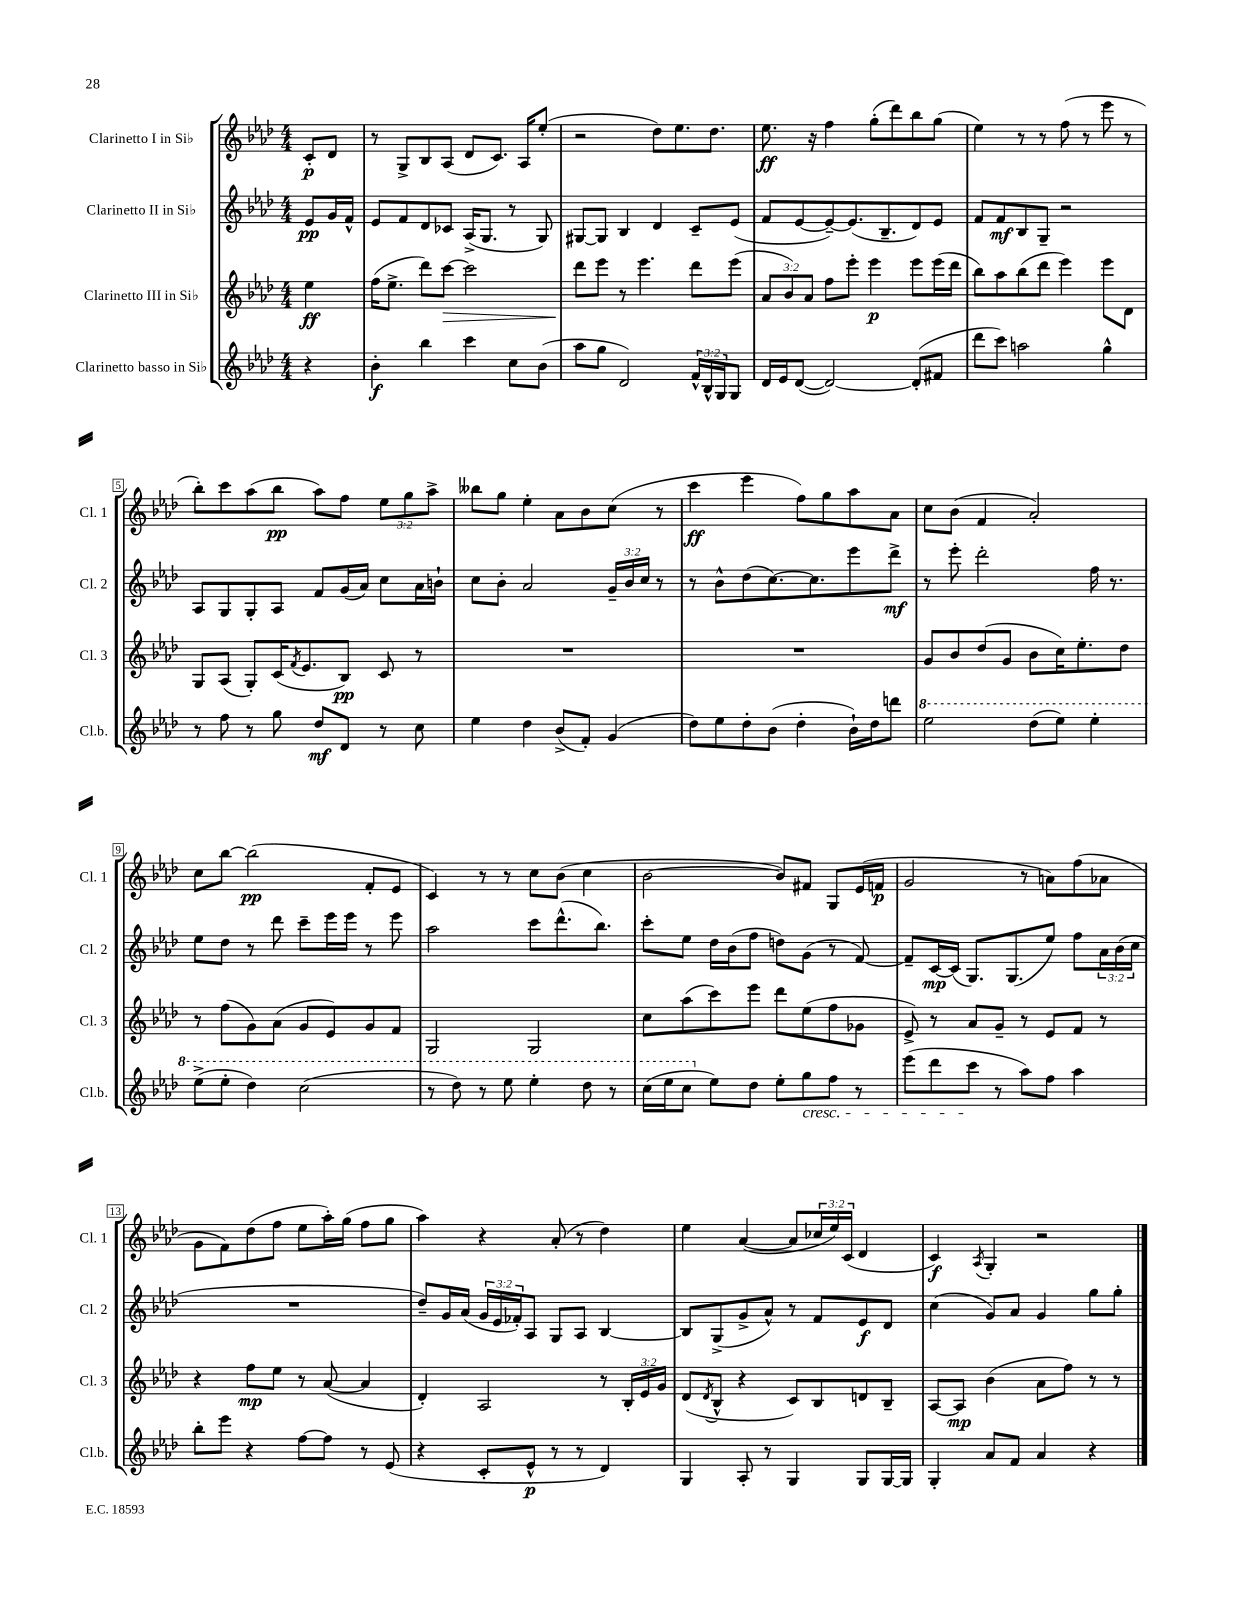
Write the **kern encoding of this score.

**kern	**dynam	**kern	**dynam	**kern	**dynam	**kern	**dynam
*part4	*part4	*part3	*part3	*part2	*part2	*part1	*part1
*staff4	*staff4	*staff3	*staff3	*staff2	*staff2	*staff1	*staff1
*I"Clarinetto basso in Si♭	*	*I"Clarinetto III in Si♭	*	*I"Clarinetto II in Si♭	*	*I"Clarinetto I in Si♭	*
*I'Cl.b.	*	*I'Cl. 3	*	*I'Cl. 2	*	*I'Cl. 1	*
*clefG2	*	*clefG2	*	*clefG2	*	*clefG2	*
*k[b-e-a-d-]	*	*k[b-e-a-d-]	*	*k[b-e-a-d-]	*	*k[b-e-a-d-]	*
*M4/4	*	*M4/4	*	*M4/4	*	*M4/4	*
=	=	=	=	=	=	=	=
4r	.	4ee-\	ff	8e-/L	pp	8c'/L	p
.	.	.	.	16g/L	.	8d-/J	.
.	.	.	.	16f^^/JJ	.	.	.
=1	=1	=1	=1	=1	=1	=1	=1
4b-'\	f	(16ff\KL	.	8e-/L	.	8r	.
.	.	8.ee-^\J	.	.	.	.	.
.	.	.	.	8f/	.	8G^/L	.
4bb-\	.	8ddd-\L)	.	8d-/	.	8B-/	.
!	!	!	!LO:HP:b	!	!	!	!
.	.	[8ccc\J	>	8c-X/J	.	(8A-/J	.
4ccc\	.	2ccc\]	.	(16A-^/KL	.	8d-/L	.
.	.	.	.	8.G/J	.	.	.
.	.	.	.	.	.	8.c/J)	.
8cc\L	.	.	.	8r	.	.	.
.	.	.	.	.	.	16A-/KL	.
(8b-\J	.	.	.	8G/)	.	(8ee-'/J	.
=2	=2	=2	=2	=2	=2	=2	=2
8aa-\L	.	8ddd-\L	.	[8G#X/L	.	2r	.
8gg\J	.	8eee-\J	]	8G#/J]	.	.	.
2d-/)	.	8r	.	4B-/	.	.	.
.	.	4.eee-\	.	.	.	.	.
.	.	.	.	4d-/	.	8dd-\L)	.
.	.	.	.	.	.	8.ee-\	.
24f^^/LL	.	8ddd-\L	.	8c~/L	.	.	.
24B-^^/	.	.	.	.	.	.	.
.	.	.	.	.	.	8.dd-\J	.
24G/J	.	.	.	.	.	.	.
8G/J	.	(8eee-\J	.	(8e-/J	.	.	.
=3	=3	=3	=3	=3	=3	=3	=3
16d-/LL	.	12a-/L	.	8f/L	.	8.ee-\	ff
16e-/J	.	.	.	.	.	.	.
.	.	12b-/)	.	.	.	.	.
([8d-/J	.	.	.	[8e-/	.	.	.
.	.	12a-/J	.	.	.	.	.
.	.	.	.	.	.	16r	.
2d-/_)	.	8ff\L	.	8e-~/_)	.	4ff\	.
.	.	8eee-'\J	.	(8.e-/]	.	.	.
.	.	4eee-\	p	.	.	(8gg'\L	.
.	.	.	.	8.B-~/	.	.	.
.	.	.	.	.	.	8ddd-\)	.
(8d-'/L]	.	8eee-\L	.	8d-/)	.	8bb-\	.
8f#X/J	.	(16eee-\L	.	8e-/J	.	(8gg\J	.
.	.	16ddd-\JJ	.	.	.	.	.
=4	=4	=4	=4	=4	=4	=4	=4
8ddd-\L	.	8bb-\L)	.	8f/L	.	4ee-\)	.
8ccc\J)	.	8aa-\	.	8f/	mf	.	.
2aan\	.	(8bb-\	.	8B-/	.	8r	.
.	.	8ddd-\J	.	8G~/J	.	8r	.
.	.	4eee-\)	.	2r	.	(8ff\	.
.	.	.	.	.	.	8r	.
4gg^^\	.	8eee-\L	.	.	.	8eee-\	.
.	.	8d-\J	.	.	.	8r	.
!!LO:LB:g=z
=5	=5	=5	=5	=5	=5	=5	=5
8r	.	8G/L	.	8A-/L	.	8bb-'\L)	.
8ff\	.	(8A-/J	.	8G/	.	8ccc\	.
8r	.	8G'/L)	.	8G'/	.	(8aa-\	.
8gg\	.	(16c/K	.	8A-/J	.	8bb-\J	pp
.	.	8qf/	.	.	.	.	.
.	.	8.e-/	.	.	.	.	.
8dd-/L	mf	.	.	8f/L	.	8aa-\L)	.
8d-/J	.	8B-/J)	pp	(16g/L	.	8ff\J	.
.	.	.	.	16a-/JJ)	.	.	.
8r	.	8c/	.	8cc\L	.	12ee-\L	.
.	.	.	.	.	.	12gg\	.
8cc\	.	8r	.	16a-\L	.	.	.
.	.	.	.	.	.	12aa-^\J	.
.	.	.	.	16bn`\JJ	.	.	.
=6	=6	=6	=6	=6	=6	=6	=6
4ee-\	.	1r	.	8cc\L	.	8bb--X\L	.
.	.	.	.	8b-'\J	.	8gg\J	.
4dd-\	.	.	.	2a-/	.	4ee-'\	.
(8b-^/L	.	.	.	.	.	8a-\L	.
8f'/J)	.	.	.	.	.	8b-\	.
(4g/	.	.	.	24g~/LL	.	(8cc\J	.
.	.	.	.	24b-/	.	.	.
.	.	.	.	24cc/JJ	.	.	.
.	.	.	.	8r	.	8r	.
=7	=7	=7	=7	=7	=7	=7	=7
8dd-\L)	.	1r	.	8r	.	4ccc\	ff
8ee-\	.	.	.	8b-^^\L	.	.	.
8dd-'\	.	.	.	(8dd-\	.	4eee-\	.
(8b-\J	.	.	.	[8.cc\)	.	.	.
4dd-'\	.	.	.	.	.	8ff\L)	.
.	.	.	.	8.cc\]	.	.	.
.	.	.	.	.	.	8gg\	.
16b-`\LL)	.	.	.	8eee-\	.	8aa-\	.
16dd-\J	.	.	.	.	.	.	.
8dddn\J	.	.	.	8ddd-^\J	mf	8a-\J	.
=8	=8	=8	=8	=8	=8	=8	=8
*8va	*	*	*	*	*	*	*
2eee-\	.	8g/L	.	8r	.	8cc\L	.
.	.	8b-/	.	8eee-'\	.	(8b-\J	.
.	.	(8dd-/	.	2ddd-'\	.	4f/	.
.	.	8g/J	.	.	.	.	.
(8ddd-\L	.	8b-\L	.	.	.	2a-'/)	.
8eee-\J)	.	16cc\K)	.	.	.	.	.
.	.	8.ee-'\	.	.	.	.	.
4eee-'\	.	.	.	16ff\	.	.	.
.	.	.	.	8.r	.	.	.
.	.	8dd-\J	.	.	.	.	.
!!LO:LB:g=z
=9	=9	=9	=9	=9	=9	=9	=9
(8eee-^\L	.	8r	.	8ee-\L	.	8cc\L	.
8eee-'\J	.	(8ff\L	.	8dd-\J	.	[8bb-\J	.
4ddd-\)	.	8g\)	.	8r	.	(2bb-\]	pp
.	.	(8a-\J	.	8ddd-\	.	.	.
(2ccc\	.	8g/L	.	8ccc~\L	.	.	.
.	.	8e-/)	.	16eee-\L	.	.	.
.	.	.	.	16eee-\JJ	.	.	.
.	.	8g/	.	8r	.	8f'/L	.
.	.	8f/J	.	8eee-\	.	8e-/J	.
=10	=10	=10	=10	=10	=10	=10	=10
8r	.	2G/	.	2aa-\	.	4c/)	.
8ddd-\)	.	.	.	.	.	.	.
8r	.	.	.	.	.	8r	.
8eee-\	.	.	.	.	.	8r	.
4eee-'\	.	2G/	.	8ccc\L	.	8cc\L	.
.	.	.	.	(8.ddd-^^\	.	(8b-\J	.
8ddd-\	.	.	.	.	.	4cc\	.
.	.	.	.	8.bb-\J)	.	.	.
8r	.	.	.	.	.	.	.
=11	=11	=11	=11	=11	=11	=11	=11
(16ccc\LL	.	8cc\L	.	8ccc'\L	.	[2b-\	.
16eee-\J	.	.	.	.	.	.	.
8ccc\J	.	(8aa-\	.	8ee-\J	.	.	.
*X8va	*	*	*	*	*	*	*
8ee-\L)	.	8ccc\)	.	16dd-\LL	.	.	.
.	.	.	.	(16b-\J	.	.	.
8dd-\J	.	8eee-\J	.	8ff\J	.	.	.
8ee-'\L	.	8ddd-\L	.	8ddn\L)	.	8b-/L])	.
!LO:TX:b:i:t=cresc.	!	!	!	!	!	!	!
8gg\	.	(8ee-\	.	(8g\J	.	8f#X/J	.
8ff\J	.	8ff\	.	8r	.	8G/L	.
8r	.	8g-X\J	.	[8f/)	.	(16e-/L	.
.	.	.	.	.	.	16fn/JJ	p
=12	=12	=12	=12	=12	=12	=12	=12
(8eee-\L	.	8e-^/)	.	8f~/L]	.	2g/	.
8ddd-\	.	8r	.	[16c/L	mp	.	.
.	.	.	.	(16c/JJ]	.	.	.
8ccc\J	.	8a-/L	.	8.G/L)	.	.	.
8r	.	8g~/J	.	.	.	.	.
.	.	.	.	(8.G/	.	.	.
8aa-\L)	.	8r	.	.	.	8r	.
8ff\J	.	8e-/L	.	8ee-/J)	.	8an\L)	.
4aa-\	.	8f/J	.	8ff\L	.	(8ff\	.
.	.	8r	.	24a-\L	.	8a-X\J	.
.	.	.	.	(24b-\	.	.	.
.	.	.	.	24cc\JJ	.	.	.
!!LO:LB:g=z
=13	=13	=13	=13	=13	=13	=13	=13
8bb-'\L	.	4r	.	1r	.	8g\L	.
8eee-\J	.	.	.	.	.	8f\)	.
4r	.	8ff\L	mp	.	.	(8dd-\	.
.	.	8ee-\J	.	.	.	8ff\J	.
[8ff\L	.	8r	.	.	.	8ee-\L	.
8ff\J]	.	([8a-/	.	.	.	16aa-'\L)	.
.	.	.	.	.	.	(16gg\JJ	.
8r	.	4a-/]	.	.	.	8ff\L	.
(8e-/	.	.	.	.	.	8gg\J	.
=14	=14	=14	=14	=14	=14	=14	=14
4r	.	4d-'/)	.	8dd-~/L)	.	4aa-\)	.
.	.	.	.	16g/L	.	.	.
.	.	.	.	(16a-/JJ	.	.	.
8c'/L	.	2A-/	.	24g/LL	.	4r	.
.	.	.	.	24e-/	.	.	.
.	.	.	.	24f-X'/J)	.	.	.
8e-^^/J	p	.	.	8A-/J	.	.	.
8r	.	.	.	8G/L	.	(8a-'/	.
8r	.	.	.	8A-/J	.	8r	.
4d-/)	.	8r	.	[4B-/	.	4dd-\)	.
.	.	24B-'/LL	.	.	.	.	.
.	.	24e-/	.	.	.	.	.
.	.	24g/JJ	.	.	.	.	.
=15	=15	=15	=15	=15	=15	=15	=15
4G/	.	(8d-/L	.	8B-/L]	.	4ee-\	.
.	.	8qd-/	.	.	.	.	.
.	.	8B-^^/J	.	(8G^/	.	.	.
8A-'/	.	4r	.	8g^/	.	([4a-/	.
8r	.	.	.	8a-^^/J)	.	.	.
4G/	.	8c/L)	.	8r	.	8a-/L]	.
.	.	8B-/	.	8f/L	.	24cc-X/L	.
.	.	.	.	.	.	24ee-/)	.
.	.	.	.	.	.	(24c/JJ	.
8G/L	.	8dn/	.	8e-/	f	4d-/	.
[16G/L	.	8B-~/J	.	8d-/J	.	.	.
16G/JJ]	.	.	.	.	.	.	.
=16	=16	=16	=16	=16	=16	=16	=16
4G'/	.	[8A-/L	.	(4cc\	.	4c/)	f
.	.	8A-/J]	mp	.	.	.	.
.	.	.	.	.	.	8qA-/	.
8a-/L	.	(4b-\	.	8g/L)	.	4G'/	.
8f/J	.	.	.	8a-/J	.	.	.
4a-/	.	8a-\L	.	4g/	.	2r	.
.	.	8ff\J)	.	.	.	.	.
4r	.	8r	.	8gg\L	.	.	.
.	.	8r	.	8gg'\J	.	.	.
==	==	==	==	==	==	==	==
*-	*-	*-	*-	*-	*-	*-	*-
